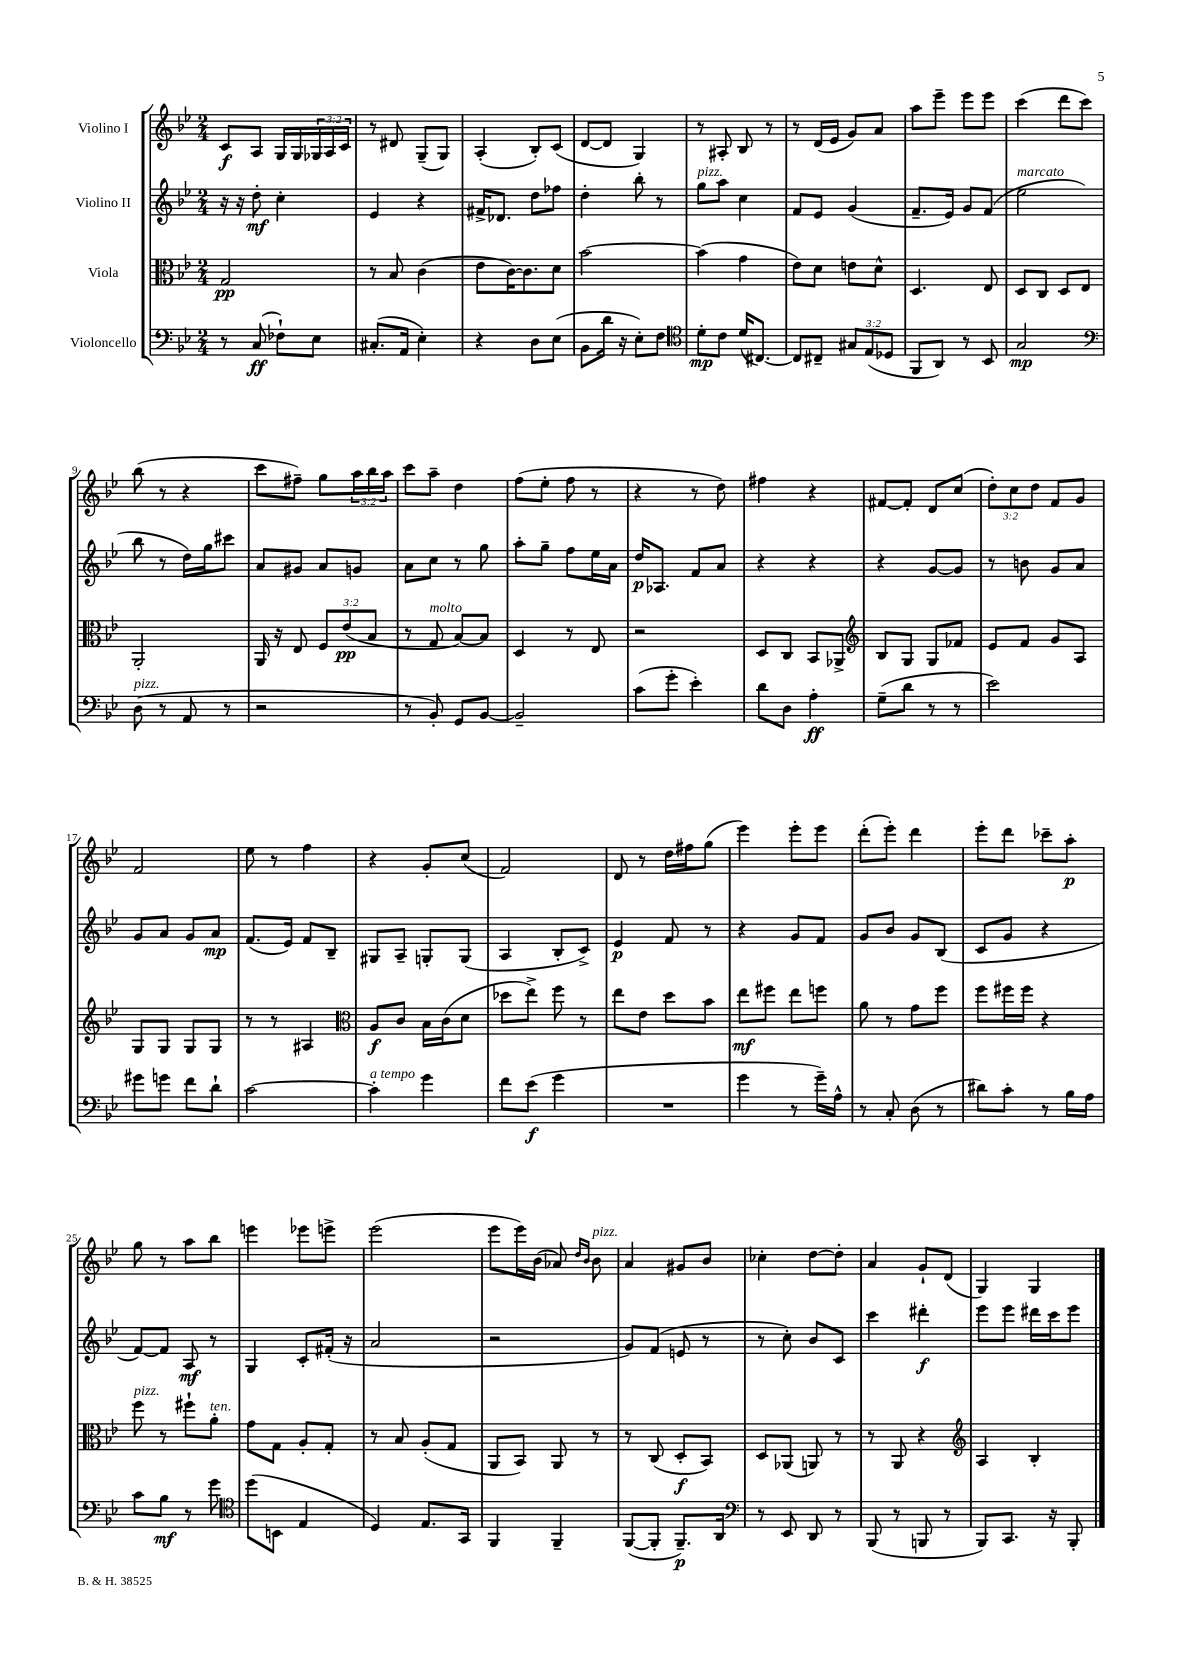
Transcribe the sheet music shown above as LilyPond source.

<<
\new StaffGroup <<
\new Staff = "s0" \with { instrumentName = "Violino I" } {
    \clef treble \key bes \major \numericTimeSignature \time 2/4 \override Staff.TupletNumber.text = #tuplet-number::calc-fraction-text
    c'8\f a8 g16 g16 \tuplet 3/2 { ges16 a16 c'16 } |
    r8 dis'8 g8--( g8) |
    a4-.( bes8-.) c'8( |
    d'8~ d'8 g4) |
    r8 ais8-. bes8 r8 |
    r8 d'16( ees'16 g'8) a'8 |
    a''8 ees'''8-- ees'''8 ees'''8 |
    c'''4( d'''8 c'''8) |
    bes''8( r8 r4 |
    c'''8 fis''8--) g''8 \tuplet 3/2 { a''16 bes''16 a''16 } |
    c'''8 a''8-- d''4 |
    f''8( ees''8-. f''8 r8 |
    r4 r8 d''8) |
    fis''4 r4 |
    fis'8~ fis'8-. d'8 c''8( |
    \tuplet 3/2 { d''8-.) c''8 d''8 } f'8 g'8 |
    f'2 |
    ees''8 r8 f''4 |
    r4 g'8-. c''8( |
    f'2) |
    d'8 r8 d''16 fis''16 g''8( |
    ees'''4) ees'''8-. ees'''8 |
    d'''8-.( ees'''8-.) d'''4 |
    ees'''8-. d'''8 ces'''8-- a''8-.\p |
    g''8 r8 a''8 bes''8 |
    e'''4 ees'''8 e'''8-> |
    ees'''2( |
    ees'''8 ees'''16) bes'16( aes'8) \grace { d''16 bes'16 } bes'8^\markup { \italic "pizz." } |
    a'4 gis'8 bes'8 |
    ces''4-. d''8~ d''8-. |
    a'4 g'8-! d'8( |
    g4) g4 \bar "|." |
}
\new Staff = "s1" \with { instrumentName = "Violino II" } {
    \clef treble \key bes \major \numericTimeSignature \time 2/4
    r16 r16 d''8-.\mf c''4-. |
    ees'4 r4 |
    fis'16-> des'8. d''8 fes''8 |
    d''4-. bes''8-. r8 |
    g''8^\markup { \italic "pizz." } a''8 c''4 |
    f'8 ees'8 g'4( |
    f'8.-- ees'16) g'8 f'8( |
    ees''2^\markup { \italic "marcato" } |
    bes''8 r8 d''16) g''16 cis'''8 |
    a'8 gis'8 a'8 g'8 |
    a'8 c''8 r8 g''8 |
    a''8-. g''8-- f''8 ees''16 a'16 |
    d''16\p aes8. f'8 a'8 |
    r4 r4 |
    r4 g'8~ g'8 |
    r8 b'8 g'8 a'8 |
    g'8 a'8 g'8 a'8\mp |
    f'8.( ees'16) f'8 bes8-- |
    gis8 a8-- g8-. g8( |
    a4 bes8-. c'8->) |
    ees'4\p f'8 r8 |
    r4 g'8 f'8 |
    g'8 bes'8 g'8 bes8( |
    c'8 g'8 r4 |
    f'8~) f'8 a8\mf r8 |
    g4 c'8-. fis'16-.( r16 |
    a'2 |
    r2 |
    g'8) f'8( e'8 r8 |
    r8 c''8-.) bes'8 c'8 |
    c'''4 dis'''4-.\f |
    ees'''8 ees'''8 dis'''16 c'''16 ees'''8 \bar "|." |
}
\new Staff = "s2" \with { instrumentName = "Viola" } {
    \clef alto \key bes \major \numericTimeSignature \time 2/4 \override Staff.TupletNumber.text = #tuplet-number::calc-fraction-text
    g2\pp |
    r8 bes8 c'4( |
    ees'8 c'16~) c'8. d'8 |
    bes'2~ |
    bes'4( g'4 |
    ees'8) d'8 e'8 d'8-^ |
    d4. ees8 |
    d8 c8 d8 ees8 |
    a,2-. |
    a,16 r16 ees8 \tuplet 3/2 { f8 ees'8\pp( bes8 } |
    r8 g8^\markup { \italic "molto" } bes8~) bes8 |
    d4 r8 ees8 |
    r2 |
    d8 c8 bes,8 aes,8-> |
    \clef treble bes8 g8 g8 fes'8 |
    ees'8 f'8 g'8 a8 |
    g8 g8 g8 g8 |
    r8 r8 ais4 |
    \clef alto a8\f c'8 bes16 c'16( d'8 |
    des''8 ees''8->) f''8 r8 |
    ees''8 ees'8 d''8 bes'8 |
    ees''8\mf fis''8 ees''8 f''8 |
    a'8 r8 g'8 f''8 |
    f''8 fis''16 fis''16 r4 |
    f''8^\markup { \italic "pizz." } r8 fis''8-! a'8-.^\markup { \italic "ten." } |
    g'8 g8 a8-. g8-. |
    r8 bes8 a8-.( g8 |
    a,8 bes,8) a,8 r8 |
    r8 c8( d8-.\f bes,8) |
    d8 aes,8( a,8) r8 |
    r8 a,8 r4 |
    \clef treble a4 bes4-. \bar "|." |
}
\new Staff = "s3" \with { instrumentName = "Violoncello" } {
    \clef bass \key bes \major \numericTimeSignature \time 2/4 \override Staff.TupletNumber.text = #tuplet-number::calc-fraction-text
    r8 c8\ff( fes8-!) ees8 |
    cis8.-.( a,16 ees4-.) |
    r4 d8 ees8( |
    bes,8 d'16 r16 ees8-.) f8 |
    \clef tenor d'8-.\mp c'8 d'16( cis8.~) |
    cis8 cis8-- \tuplet 3/2 { gis8 ees8( des8 } |
    f,8 a,8) r8 bes,8 |
    g2\mp |
    \clef bass d8^\markup { \italic "pizz." }( r8 a,8 r8 |
    r2 |
    r8 bes,8-.) g,8 bes,8~ |
    bes,2-- |
    c'8( g'8-. ees'4-.) |
    d'8 d8 a4-.\ff |
    g8--( d'8 r8 r8 |
    ees'2) |
    gis'8 g'8 f'8 d'8-! |
    c'2~ |
    c'4-.^\markup { \italic "a tempo" } g'4 |
    f'8 ees'8\f( g'4 |
    R2 |
    g'4 r8 g'16--) a16-^ |
    r8 c8-. d8( r8 |
    dis'8) c'8-. r8 bes16 a16 |
    c'8 bes8\mf r8 g'8 |
    \clef tenor d''8( b,8 ees4 |
    d4) ees8. g,16 |
    f,4 f,4-- |
    f,8~( f,8-. f,8.--\p) a,16 |
    \clef bass r8 ees,8 d,8 r8 |
    bes,,8( r8 b,,8 r8 |
    bes,,8) c,8. r16 bes,,8-. \bar "|." |
}
>>
>>
